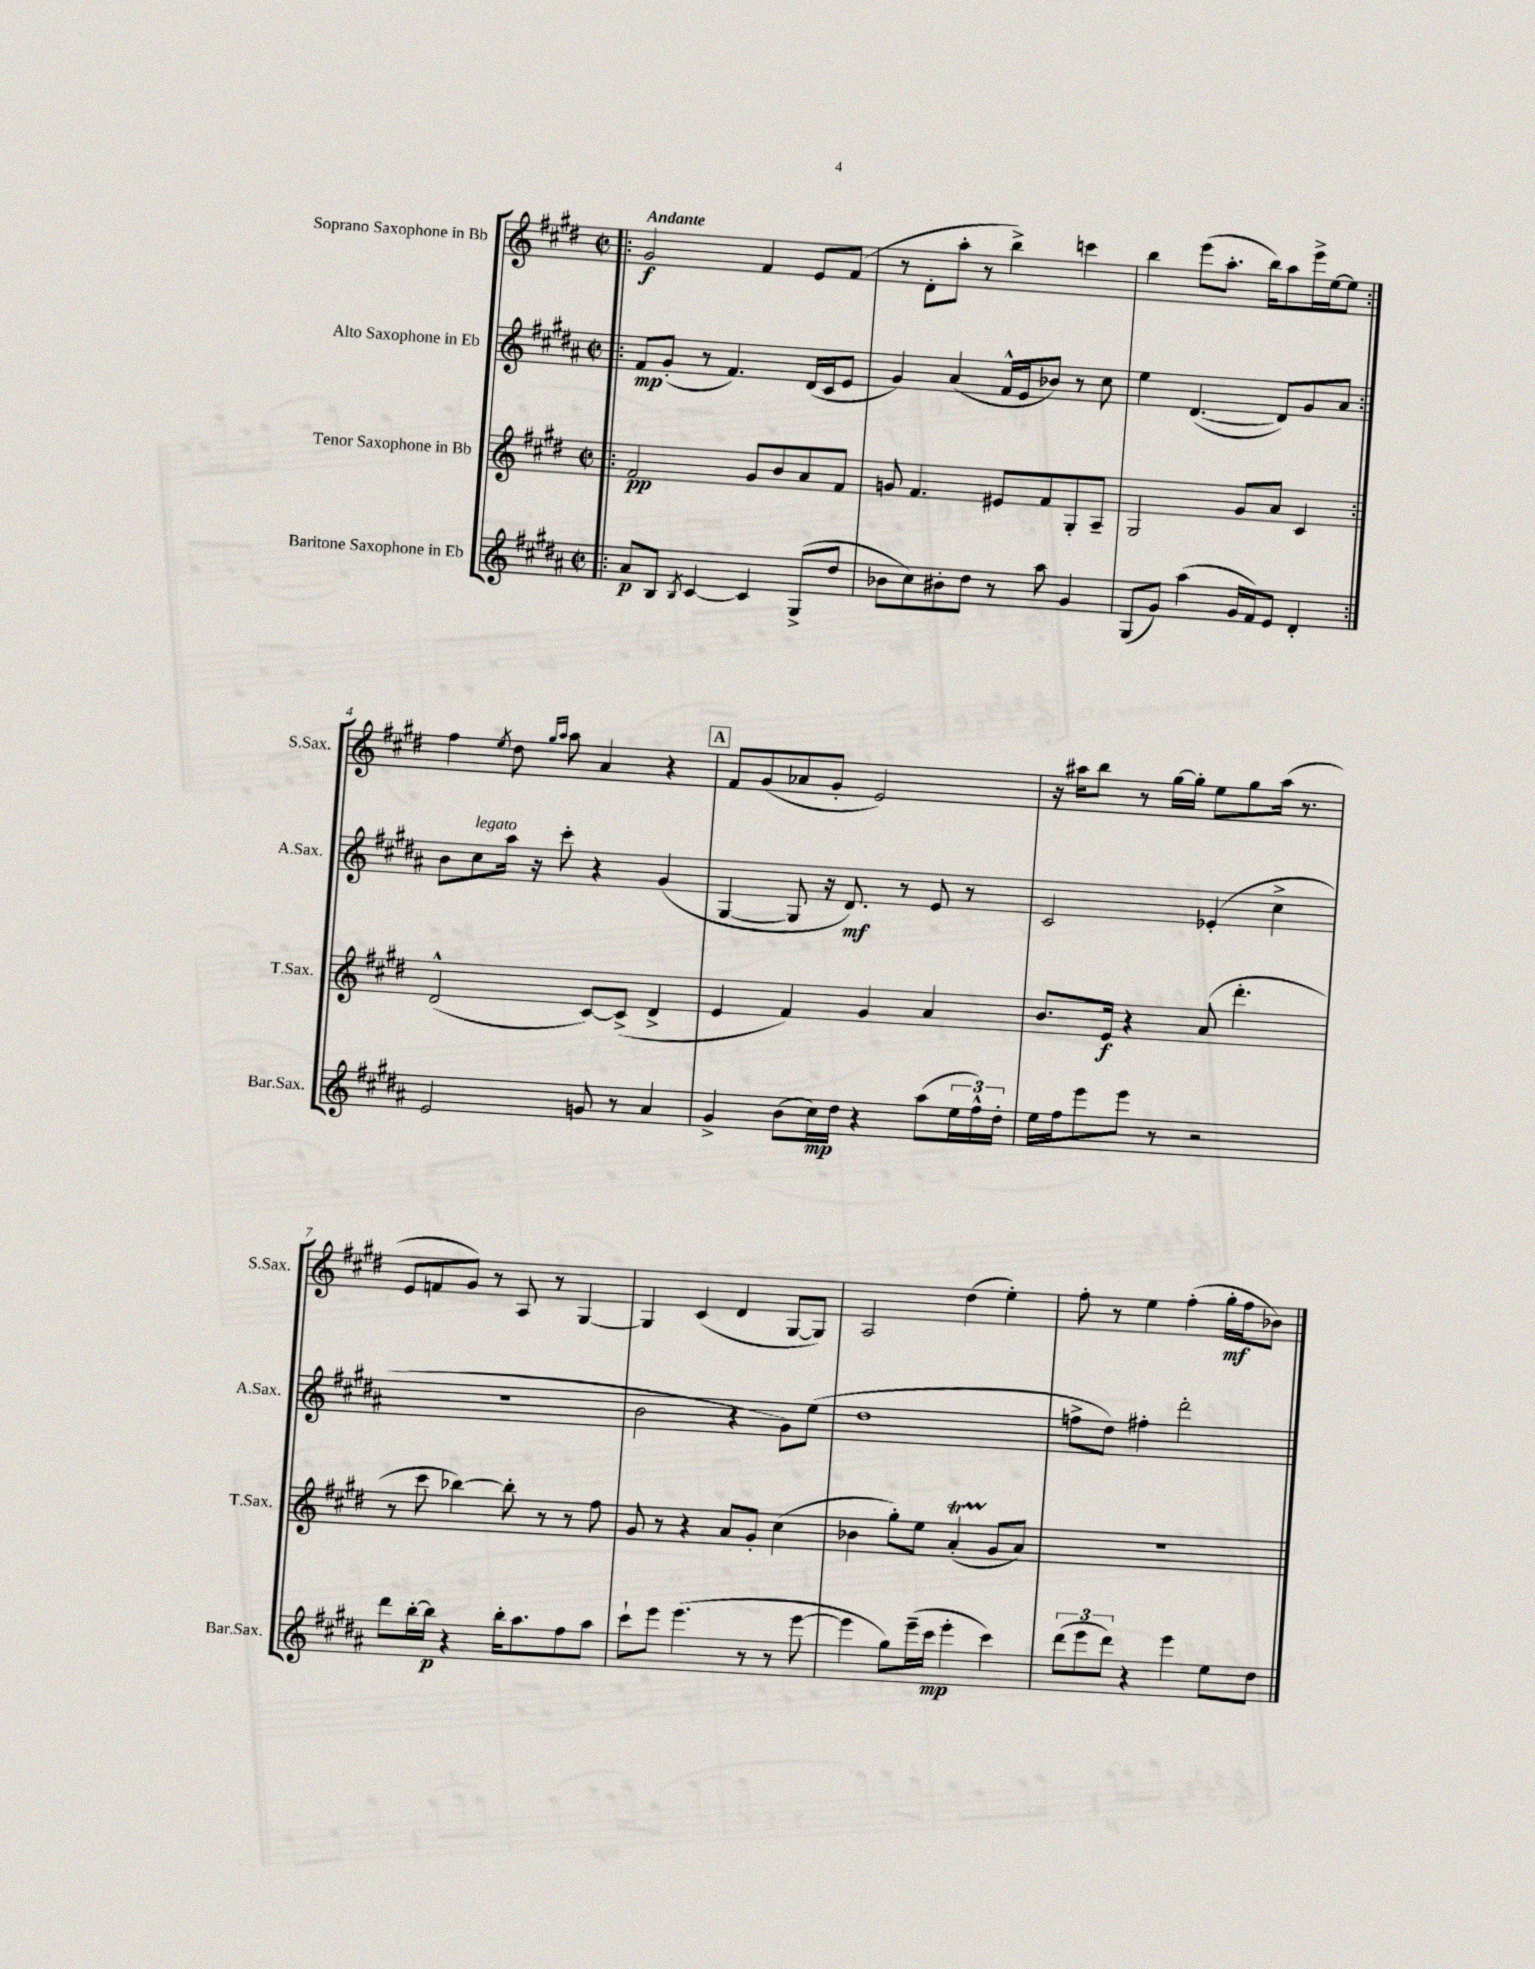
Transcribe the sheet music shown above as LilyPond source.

<<
\new StaffGroup <<
\new Staff = "s0" \with { instrumentName = "Soprano Saxophone in Bb" shortInstrumentName = "S.Sax." } {
    \clef treble \key e \major \defaultTimeSignature \time 2/2 \tempo "Andante"
    \repeat volta 2 { \bar ".|:" gis'2\f fis'4 e'8 fis'8( |
    r8 dis'8-. a''8-. r8 b''4->) c'''4 |
    b''4 e'''8( a''8.-. b''16) a''8 e'''16-> e''16~ e''8 | }
    fis''4 \acciaccatura { e''8 } dis''8 \grace { gis''16 a''16 } a''8 a'4 r4 |
    \mark \markup { \box "A" } fis'8 gis'8( aes'8 gis'8-. e'2) |
    r16 ais''16 b''8 r8 gis''16~ gis''16-. e''8 gis''8 ais''16( r8. |
    e'8 f'8 gis'8) r8 a8 r8 gis4~ |
    gis4 cis'4( dis'4 gis8~ gis8) |
    a2 dis''4( e''4-.) |
    fis''8-. r8 e''4 fis''4-.( gis''16-.\mf fis''16 bes'8) \bar "|." |
}
\new Staff = "s1" \with { instrumentName = "Alto Saxophone in Eb" shortInstrumentName = "A.Sax." } {
    \clef treble \key b \major \defaultTimeSignature \time 2/2
    \repeat volta 2 { \bar ".|:" fis'8\mp gis'8-.( r8 fis'4.) dis'16( cis'16 e'8 |
    gis'4) ais'4( fis'16-^ e'16 bes'8) r8 cis''8 |
    e''4 dis'4.~( dis'8) gis'8 ais'8 | }
    b'8 cis''8^\markup { \italic "legato" } ais''16 r16 cis'''8-. r4 gis'4( |
    \mark \markup { \box "A" } gis4~ gis8 r16 dis'8.\mf) r8 e'8 r8 |
    cis'2 ees'4-.( cis''4-> |
    R1 |
    b'2 r4 gis'8) e''8( |
    dis''1 |
    f''8-> dis''8) fis''4-. dis'''2-. \bar "|." |
}
\new Staff = "s2" \with { instrumentName = "Tenor Saxophone in Bb" shortInstrumentName = "T.Sax." } {
    \clef treble \key e \major \defaultTimeSignature \time 2/2
    \repeat volta 2 { \bar ".|:" fis'2\pp gis'8 b'8 a'8 fis'8 |
    g'8 fis'4. eis'8 fis'8 gis8-. a8-- |
    gis2 gis'8 a'8 cis'4 | }
    dis'2-^( cis'8~) cis'8->( dis'4-> |
    \mark \markup { \box "A" } e'4 fis'4) gis'4 a'4 |
    b'8. e'16\f r4 a'8( dis'''4.-. |
    r8 cis'''8 bes''4~) bes''8-. r8 r8 fis''8 |
    gis'8 r8 r4 a'8 gis'8-. cis''4( |
    bes'4 gis''8-.) e''8 a'4-.\startTrillSpan( gis'8\stopTrillSpan a'8) |
    R1 \bar "|." |
}
\new Staff = "s3" \with { instrumentName = "Baritone Saxophone in Eb" shortInstrumentName = "Bar.Sax." } {
    \clef treble \key b \major \defaultTimeSignature \time 2/2
    \repeat volta 2 { \bar ".|:" ais'8\p b8 \acciaccatura { b8 } cis'4~ cis'4 gis8->( dis''8 |
    bes'8 cis''8) bis'8-. dis''8 r8 ais''8 gis'4 |
    gis8( gis'8) ais''4( gis'16 fis'16) e'8 dis'4-. | }
    e'2 g'8 r8 ais'4 |
    \mark \markup { \box "A" } gis'4-> b'8( cis''16\mp) dis''16 r4 ais''8( \tuplet 3/2 { e''16 fis''16-^) dis''16-. } |
    e''16 fis''16 e'''8 e'''8 r8 r2 |
    dis'''8 b''16~-. b''16\p r4 b''16-. ais''8. fis''8 ais''8 |
    cis'''8-! e'''8 e'''4.( r8 r8 e'''8~ |
    e'''4 gis''8) e'''16--( cis'''16\mp e'''4-. cis'''4) |
    \tuplet 3/2 { dis'''8( e'''8 dis'''8) } r4 e'''4 e''8 dis''8 \bar "|." |
}
>>
>>
